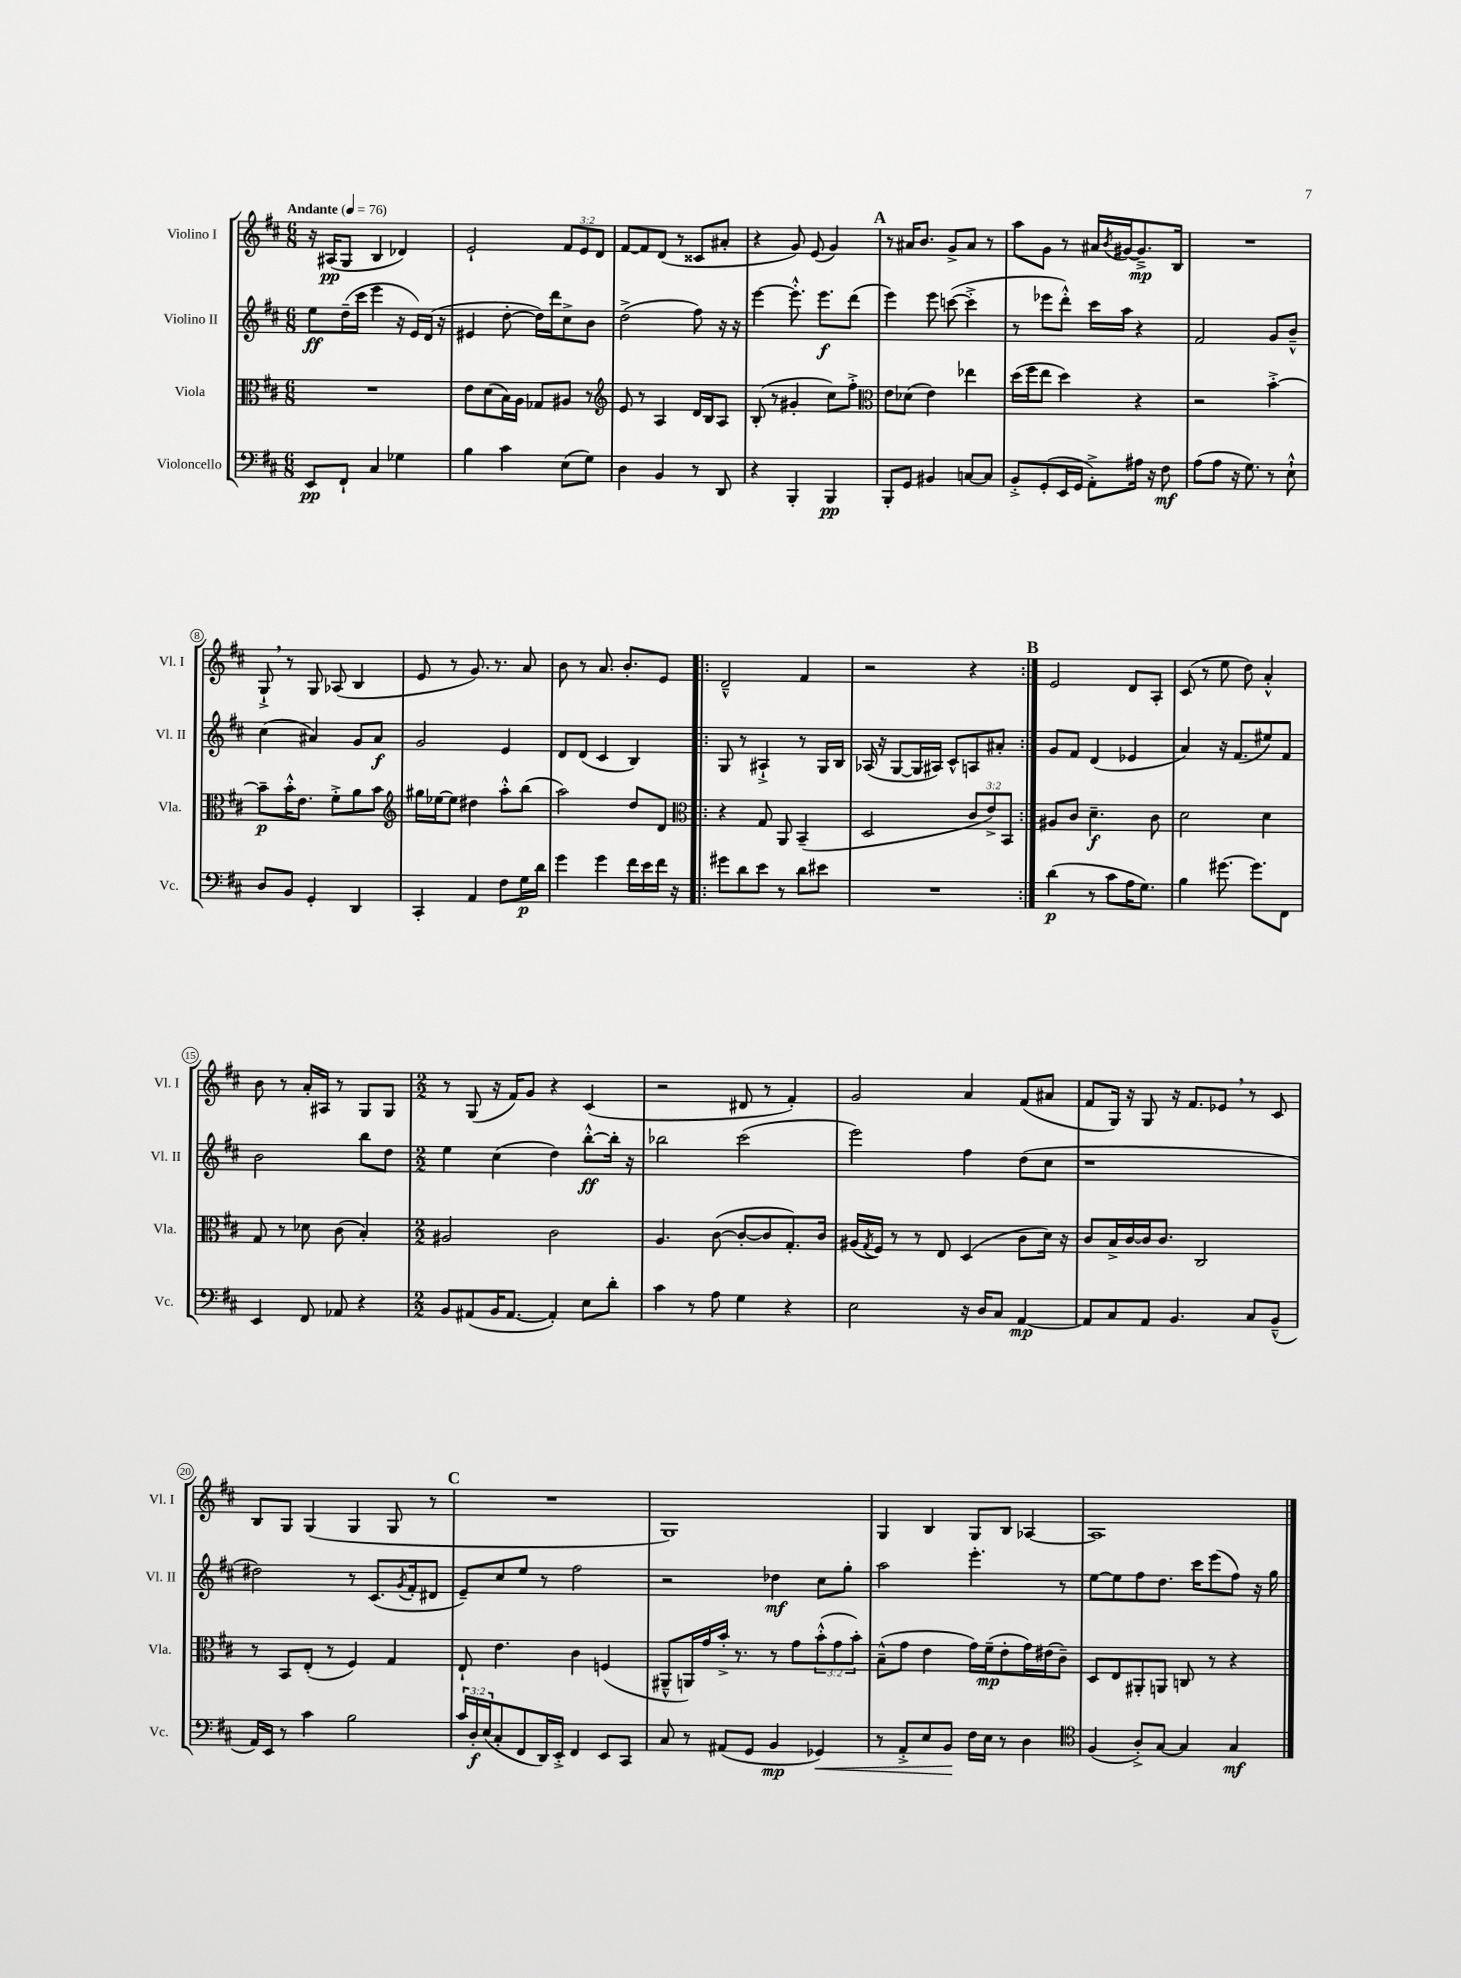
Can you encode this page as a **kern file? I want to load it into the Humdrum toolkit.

**kern	**kern	**kern	**kern
*staff4	*staff3	*staff2	*staff1
*clefF4	*clefC3	*clefG2	*clefG2
*k[f#c#]	*k[f#c#]	*k[f#c#]	*k[f#c#]
*M6/8	*M6/8	*M6/8	*M6/8
*MM76	*MM76	*MM76	*MM76
8EE	2.r	8ee	16r
.	.	.	(16A#
8FF#`	.	(16dd~	8G
.	.	16ccc#	.
4C#	.	4eee	4B
4G-	.	16r	4d-)
.	.	16e)	.
.	.	(16d	.
.	.	16r	.
=	=	=	=
4B	8e	4e#	2e`
.	(8d	.	.
4c#	16B)	[8dd'	.
.	16A	.	.
.	8G-	16dd])	.
.	.	16ddd	.
(8E	8A#	8cc#^	12f#
.	.	.	12e
8G)	8r	8b	.
.	.	.	12d
=	=	=	=
*	*clefG2	*	*
4D	8e	(2dd^	[8f#
.	8r	.	8f#]
4BB	4A	.	(8d
.	.	.	8r
8r	16d	8ff#)	8c##
.	16B	.	.
8DD	8A	16r	8a#'
.	.	16r	.
=	=	=	=
4r	(8B'	[4eee	4r
.	8r	.	.
4BBB'	4g#'	8.eee'^^]	8g)
.	.	.	(8e
.	.	8.eee	.
4BBB	8cc#)	.	4g)
.	8ff#'^	(8ddd	.
=	=	=	=
*	*clefC3	*	*
8BBB'	8e	4eee)	8r
8GG	(8d-	.	16a#
.	.	.	8.b
4BB#	4e)	8eee	.
.	.	([8ccc	8g^
[8C	4ee-	4ccc'^]	8a#
8C]	.	.	8r
=	=	=	=
8BB'^	(16dd	8r	8aa
.	16ff#	.	.
(8GG'	8ee	8eee-	8g
16EE	4dd)	8ddd'^^)	8r
16GG	.	.	.
8AA'^)	.	16ccc#	16a#
.	.	.	8qb
.	.	16aa	[16g#
16A#	4r	4r	8.g#~^]
16r	.	.	.
8F#	.	.	.
.	.	.	16B
=	=	=	=
(8A	2r	2f#	2.r
8A	.	.	.
16r	.	.	.
8.G)	.	.	.
8r	[4b'^	8g	.
8E`^^	.	8b~^^	.
=	=	=	=
8D	8b~]	(4cc#	8G`^
8BB	16b'^^	.	8r
.	8.e	.	.
4GG'	.	4a#)	8G
.	8f#'^	.	(8A-
4DD	8a	8g	4B
.	8b	8a#	.
=	=	=	=
*	*clefG2	*	*
4CC#'	16gg#	2g	8e
.	[16ee-	.	.
.	8ee-]	.	8r
4AA	4dd#	.	8.g)
.	.	.	8.r
8F#	8aa'^^	4e	.
16G	(8bb	.	8a
16d	.	.	.
=	=	=	=
4g	2aa)	8d	8b
.	.	(8d	8r
4g	.	4c#	8.a
.	.	.	8.b'
16f#	8dd	4B)	.
16e	.	.	.
16f#	8d	.	8e
16r	.	.	.
=!|:	=!|:	=!|:	=!|:
*	*clefC3	*	*
8g#	4r	8G	2d~^^
8d	.	8r	.
8e	8G	4A#`^	.
8r	8AA	.	.
8d	(4BB~	8r	4f#
8e#	.	16G	.
.	.	16B	.
=	=	=	=
2.r	2D	(16A-	2r
.	.	16r	.
.	.	[8G	.
.	.	16G]	.
.	.	16A#)	.
.	.	8c#^^	.
.	12c#	8A	4r
.	12e^)	.	.
.	.	8a#'	.
.	12BB	.	.
=:|!	=:|!	=:|!	=:|!
(4d	8A#	8g	2e
.	8c#	8f#	.
8r	4.d~	(4d	.
8c#	.	.	.
16A	.	4e-	8d
8.G)	.	.	.
.	8c#	.	8A'
=	=	=	=
4B	2d	4a)	(8c#
.	.	.	8r
[8.g#	.	16r	8ee
.	.	(8.f#	.
.	.	.	8dd)
8.g#]	.	.	.
.	4d	8ee#)	4a'^^
8FF#	.	8f#	.
=	=	=	=
4EE	8G	2b	8b
.	8r	.	8r
8FF#	8d-	.	16a'
.	.	.	16A#
8AA-	(8c#	.	8r
4r	4B')	8bb	8G
.	.	8dd	8G
=	=	=	=
*M2/2	*M2/2	*M2/2	*M2/2
8BB	2A#	4ee	8r
(8AA#	.	.	(8G
16BB	.	(4cc#	16r
[8.AA#	.	.	16f#)
.	.	.	8g
4AA#'])	2c#	4dd)	4r
8E	.	[8bb'^^	(4c#
8d'	.	16bb']	.
.	.	16r	.
=	=	=	=
4c#	4.A	2bb-	2r
8r	.	.	.
8A	([8c#	.	.
4G	8c#'_	(2ccc#	8d#
.	8c#]	.	8r
4r	8.G')	.	4f#')
.	16c#	.	.
=	=	=	=
2E	(16A#	2eee)	2g
.	8qG	.	.
.	16F#)	.	.
.	8r	.	.
.	8r	.	.
.	8E	.	.
16r	(4D	4ff#	4a
16D	.	.	.
8C#	.	.	.
[4AA	8c#	(8dd	(8f#
.	16d)	8cc#	8a#
.	16r	.	.
=	=	=	=
8AA]	8c#	1r	8f#
8C#	16B^	.	16G)
.	[16c#	.	16r
8AA	16c#]	.	8G
.	8.c#	.	.
4.BB	.	.	16r
.	.	.	8.f#
.	2C#	.	.
.	.	.	8e-
8C#	.	.	8r
(8BB~^^	.	.	8c#
=	=	=	=
16AA)	8r	2dd#)	8B
16EE	.	.	.
8r	8BB	.	8G
4c#	(8E'	.	(4G
.	8r	.	.
2B	4F#)	8r	4G
.	.	(8.c#	.
.	4G	.	8G
.	.	8qg	.
.	.	16f#'	.
.	.	8d#	8r
=	=	=	=
24c#	8E`	8e~)	1r
24D'	.	.	.
(24E	.	.	.
8C#'	4.e	8cc#	.
8FF#	.	8ee	.
16DD)	.	8r	.
16EE'^	.	.	.
4FF#	4c#	2ff#	.
8EE	(4F	.	.
8CC#	.	.	.
=	=	=	=
8C#	8AA#~^^	2r	1G)
8r	16AA)	.	.
.	16g	.	.
(8AA#	16b'^	.	.
.	8.r	.	.
8GG	.	.	.
4BB	8r	4dd-	.
.	8g	.	.
4GG-)	(12b'^^	8cc#	.
.	12g	.	.
.	.	8gg'	.
.	12b')	.	.
=	=	=	=
8r	(8B~^^	2aa	4G
8AA'^	8g	.	.
8E	4e	.	4B
8BB	.	.	.
16F#	16g)	4.eee'	8G
16E	(16f#~	.	.
8r	8e'	.	8B
4D	16g)	.	[4A-
.	(16e#	.	.
.	8c#~)	8r	.
=	=	=	=
*clefC4	*	*	*
(4F#	8D	[8ee	1A-]
.	8E	8ee]	.
8A'^)	8AA#'	8ff#	.
[8G	8AA	8.dd	.
4G]	8C	.	.
.	.	16ccc#	.
.	8r	(8eee	.
4G	4r	8ff#)	.
.	.	16r	.
.	.	16gg	.
==	==	==	==
*-	*-	*-	*-
